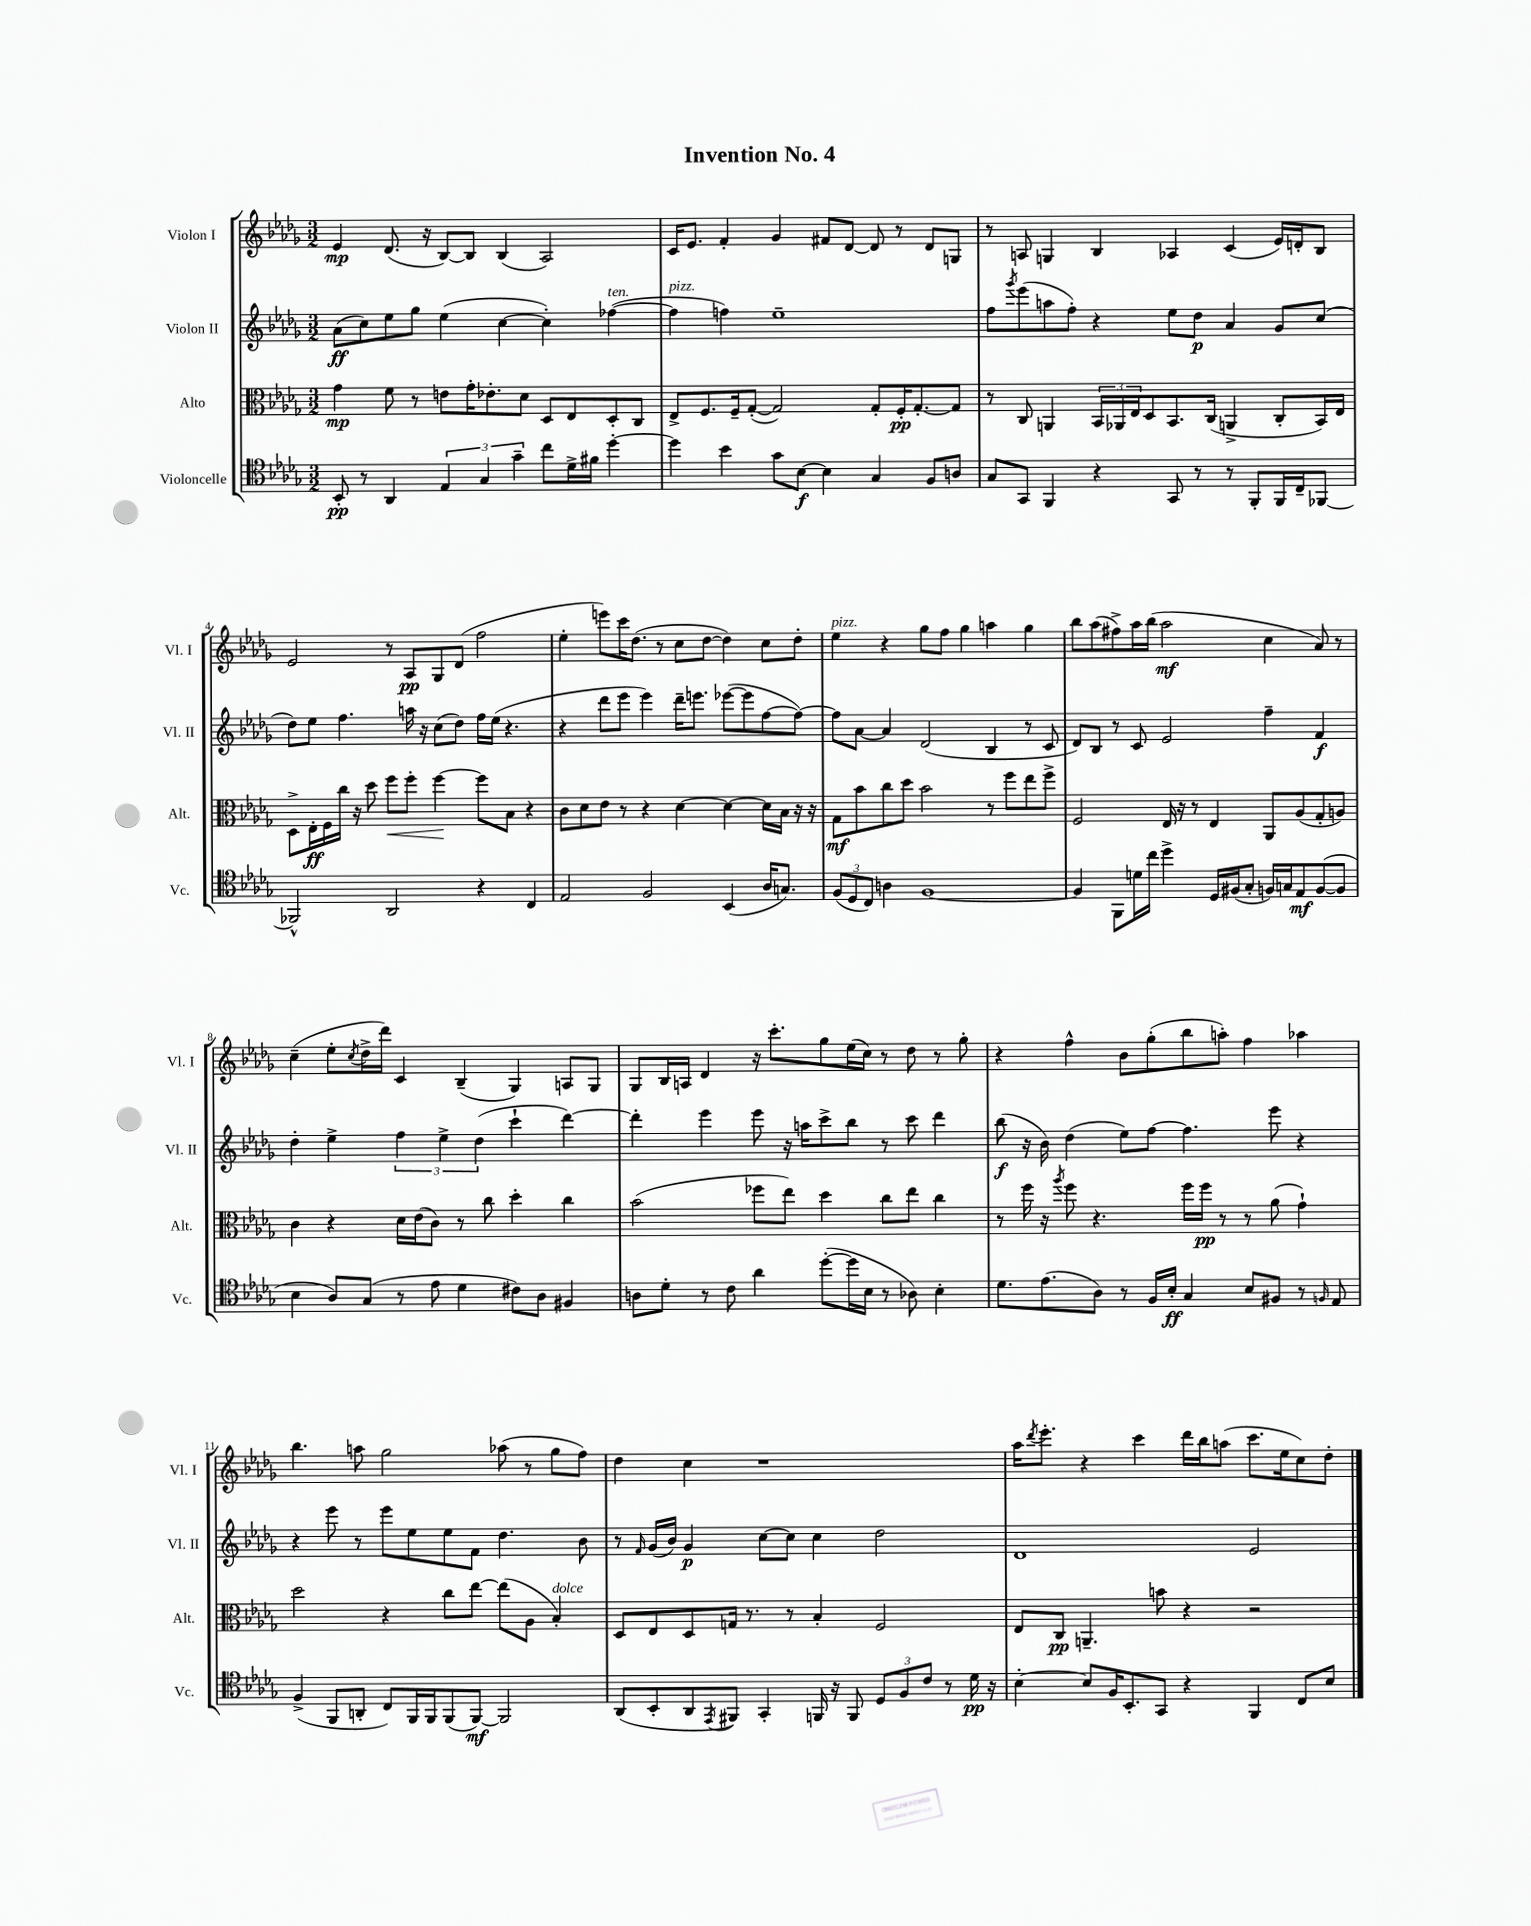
\header { title = "Invention No. 4" }
<<
\new StaffGroup <<
\new Staff = "s0" \with { instrumentName = "Violon I" shortInstrumentName = "Vl. I" } {
    \clef treble \key des \major \numericTimeSignature \time 3/2
    ees'4\mp des'8.( r16 bes8~) bes8 bes4( aes2) |
    c'16 ees'8. f'4-. ges'4 fis'8 des'8~ des'8 r8 des'8 g8 |
    r8 a8 g4 bes4 aes4 c'4( ees'16) d'16-. bes8 |
    ees'2 r8 aes8\pp ges8 des'8( f''2 |
    ees''4-. e'''8) c'''16 des''8.( r8 c''8 des''8~ des''4) c''8 des''8-. |
    ees''4^\markup { \italic "pizz." } r4 ges''8 f''8 ges''4 a''4 ges''4 |
    bes''8 aes''8( fis''8->) aes''16 bes''16( aes''2\mf c''4 aes'8) r8 |
    c''4--( ees''8-. \acciaccatura { c''8 } des''16-> des'''16) c'4 bes4--( ges4) a8 ges8 |
    ges8 bes16 a16 des'4 r16 c'''8.-. ges''8 ees''16( c''16) r8 des''8 r8 ges''8-. |
    r4 f''4-^ bes'8 ges''8-.( bes''8 a''8-.) f''4 aes''4 |
    bes''4. a''8 ges''2 aes''8( r8 ges''8 f''8) |
    des''4 c''4 r1 |
    aes''16 \acciaccatura { des'''8 } ees'''8.-. r4 c'''4 des'''16 bes''16 a''8( c'''8. ees''16 c''8) des''8-. \bar "|." |
}
\new Staff = "s1" \with { instrumentName = "Violon II" shortInstrumentName = "Vl. II" } {
    \clef treble \key des \major \numericTimeSignature \time 3/2
    aes'8\ff( c''8) ees''8 ges''8 ees''4( c''4~ c''4-.) fes''4~^\markup { \italic "ten." }( |
    fes''4^\markup { \italic "pizz." } f''4) ees''1-- |
    f''8 \acciaccatura { ges'''8 } ees'''8( a''8 f''8-.) r4 ees''8 des''8\p aes'4 ges'8 c''8( |
    des''8) ees''8 f''4. a''16 r16 c''8( des''8) f''16 ees''16( r4. |
    r4 des'''8 ees'''8 ees'''4) des'''16-- e'''8. ees'''8~( ees'''8 f''8~ f''8~) |
    f''8 aes'8~ aes'4 des'2( bes4 r8 c'8 |
    des'8) bes8 r8 c'8 ees'2 f''4-- f'4\f |
    des''4-. ees''4-> \tuplet 3/2 { f''4 ees''4-> des''4( } c'''4-! des'''4~) |
    des'''4-. ees'''4 ees'''8 r16 a''16 c'''8-> bes''8 r8 c'''8 des'''4 |
    bes''8\f( r16 bes'16) des''4( ees''8) f''8~ f''4. ees'''8 r4 |
    r4 ees'''8 r8 ees'''8 ees''8 ees''8 f'8 des''4. bes'8 |
    r8 \grace { f'16 } ges'16( bes'16) ges'4\p c''8~ c''8 c''4 des''2 |
    des'1 ees'2 \bar "|." |
}
\new Staff = "s2" \with { instrumentName = "Alto" shortInstrumentName = "Alt." } {
    \clef alto \key des \major \numericTimeSignature \time 3/2
    ges'4\mp f'8 r8 e'8 ges'16-. ees'8.-. des'8 des8 ees8 des8-. c8 |
    ees8-> f8. f16-- ges8~-.( ges2) ges8-. f16-.\pp ges8.~-. ges8 |
    r8 c8 a,4 \tuplet 3/2 { bes,16 aes,16 ees16 } des8 bes,8. c16( a,4-> c8-. bes,16) ees16 |
    des8-> ees16-.\ff f16 c''16 r16 des''8 f''8\< f''8-. f''4~\! f''8 bes8 r4 |
    c'8 des'8 ees'8 r8 r4 des'4~ des'4~ des'16 bes16 r16 r16 |
    ges8\mf bes'8 c''8 des''8 bes'2 r8 f''8 ees''8 f''8-> |
    f2 ees16 r16 r8 ees4 aes,8 aes8( ges8-. a8) |
    c'4 r4 des'16 ees'16( c'8) r8 c''8 des''4-. c''4 |
    bes'2( fes''8 ees''8) des''4 c''8 ees''8 c''4 |
    r8 f''16 r16 \acciaccatura { aes''8 } f''8 r4. f''16 f''16\pp r8 r8 aes'8( ges'4-!) |
    des''2 r4 c''8 ees''8~ ees''8( aes8 bes4-.^\markup { \italic "dolce" }) |
    des8 ees8 des8 g16 r8. r8 bes4-. f2 |
    ees8 c8\pp a,4.-- b'8 r4 r2 \bar "|." |
}
\new Staff = "s3" \with { instrumentName = "Violoncelle" shortInstrumentName = "Vc." } {
    \clef tenor \key des \major \numericTimeSignature \time 3/2
    bes,8-.\pp r8 aes,4 \tuplet 3/2 { ees4 ges4 ges'4-- } c''8 des'16-> fis'16 des''4~-. |
    des''4 bes'4 ges'8 bes8~\f bes4 ges4 f8 a8 |
    ges8 ges,8 f,4 r4 ges,8 r8 r8 f,8-. f,16 c16-- fes,8~ |
    fes,2-^ aes,2 r4 c4 |
    ees2 f2 bes,4( aes16 g8.) |
    \tuplet 3/2 { f8( des8 c8) } a4 f1~ |
    f4 f,8 d'16 c''16 des''4-> des16 fis16( ges8-. f16) g16 ees8\mf f8~( f8 |
    bes4 aes8) ges8( r8 ees'8 des'4 cis'8) aes8 fis4 |
    a8 des'8-. r8 c'8 aes'4 des''8~-.( des''16 bes16 r8 aes8) bes4-. |
    des'8. ees'8.( aes8) r8 f16 bes16-.\ff ges4 bes8 fis8 r8 \grace { f16 } ees8 |
    f4->( f,8 a,8-. c8) f,16 f,16 f,8( f,8~\mf) f,2 |
    aes,8( bes,8-. aes,8 \acciaccatura { ees,8 } fis,8) ges,4-. f,16 r16 f,8 \tuplet 3/2 { des8 f8 c'8 } r8 des'16\pp r16 |
    bes4~-. bes8 f16 bes,8.-. ges,8 r4 f,4 c8 bes8 \bar "|." |
}
>>
>>
